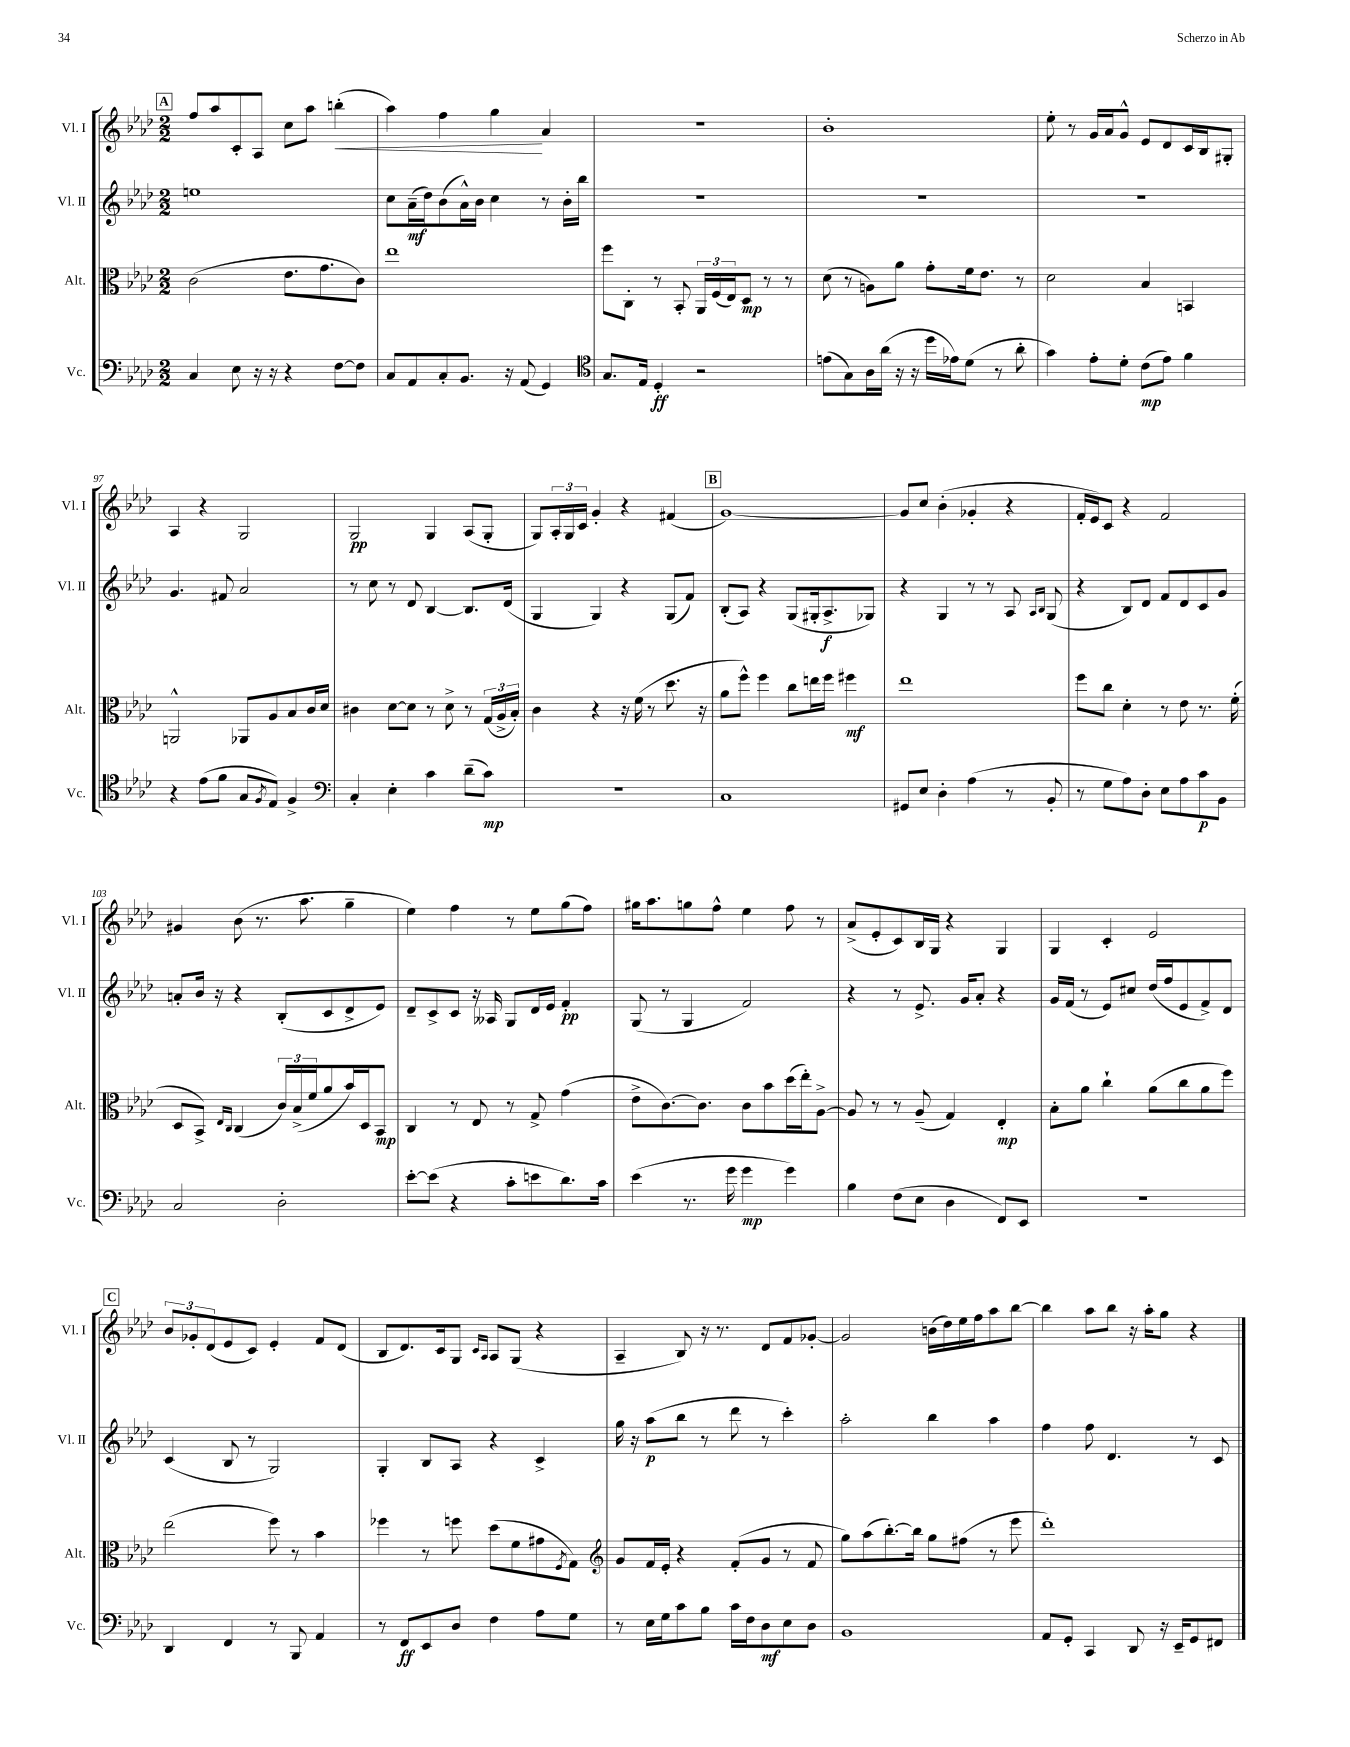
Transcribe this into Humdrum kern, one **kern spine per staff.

**kern	**kern	**kern	**kern
*staff4	*staff3	*staff2	*staff1
*clefF4	*clefC3	*clefG2	*clefG2
*k[b-e-a-d-]	*k[b-e-a-d-]	*k[b-e-a-d-]	*k[b-e-a-d-]
*M2/2	*M2/2	*M2/2	*M2/2
4C/	(2c\	1ee	8ff/L
.	.	.	8aa-/
8E-\	.	.	8c'/
16r	.	.	8A-/J
16r	.	.	.
4r	8.e-\L	.	8cc\L
.	.	.	8aa-\J
.	8.g\	.	.
[8F\L	.	.	(4bb'\
8F\]J	8c\J)	.	.
=	=	=	=
8C/L	1ee-	8cc\L	4aa-\)
8AA-/	.	(16a-~\L	.
.	.	16dd-\J)	.
8C'/	.	(8b-\	4ff\
8.BB-/J	.	16a-^^\L)	.
.	.	16b-\JJ	.
.	.	4cc\	4gg\
16r	.	.	.
(8AA-/	.	.	.
4GG/)	.	8r	4a-/
.	.	16b-'\LL	.
.	.	16bb-\JJ	.
=	=	=	=
*clefC4	*	*	*
8.G/L	8ff\L	1r	1r
.	8C'\J	.	.
16E-/Jk	.	.	.
4D-'/	8r	.	.
.	8BB-'/	.	.
2r	24AA-/LL	.	.
.	(24F/	.	.
.	24E-/J)	.	.
.	8D-/J	.	.
.	8r	.	.
.	8r	.	.
=	=	=	=
(8e\L	(8d-\	1r	1b-'
8G\)	8r	.	.
16A-\L	8A\L)	.	.
(16a-\JJ	.	.	.
16r	8a-\J	.	.
16r	.	.	.
16dd-\LL	8g'\L	.	.
16e-\J)	.	.	.
(8d-\J	16f\k	.	.
.	8.e-\J	.	.
8r	.	.	.
8a-'\	8r	.	.
=	=	=	=
4g\)	2d-\	1r	8ee-'\
.	.	.	8r
8e-'\L	.	.	16g/LL
.	.	.	16a-/J
8d-'\J	.	.	8g^^/J
(8c\L	4B-/	.	8e-/L
8e-\J)	.	.	8d-/
4f\	4BB/	.	16c/L
.	.	.	16B-/J
.	.	.	8G#'/J
=	=	=	=
4r	2AA^^/	4.g/	4A-/
(8e-\L	.	.	4r
8f\J	.	8f#/	.
8G/L	8AA-/L	2a-/	2G/
8qF/	.	.	.
8E-/J)	8A-/	.	.
4F^/	8B-/	.	.
.	16c/L	.	.
.	16d-/JJ	.	.
=	=	=	=
*clefF4	*	*	*
4C'/	4c#\	8r	2G/
.	.	8cc\	.
4E-'\	[8d-\L	8r	.
.	8d-\]J	8d-/	.
4c\	8r	[4B-/	4G/
.	8d-^\	.	.
(8d-~\L	8r	8.B-/]L	(8A-/L
8c\J)	(24G/LL	.	8G'/J
.	24A-^/	.	.
.	.	(16d-/Jk	.
.	24B-'/JJ)	.	.
=	=	=	=
1r	4c\	4G/	8G/L)
.	.	.	24A-'/L
.	.	.	24G/
.	.	.	24c/JJ
.	4r	4G/)	4g'/
.	16r	4r	4r
.	(16f\	.	.
.	8r	.	.
.	8.dd-\	(8G/L	(4f#/
.	.	8f/J)	.
.	16r	.	.
=	=	=	=
1C	8a-\L	(8B-'/L	[1g)
.	8ff^^\J)	8A-/J)	.
.	4ff\	4r	.
.	8cc\L	(8G/L	.
.	16ee\L	16G#'/k	.
.	16ff\JJ	8.A-^/	.
.	4ff#\	.	.
.	.	8G-/J)	.
=	=	=	=
8GG#/L	1ee-	4r	8g/]L
8E-/J	.	.	8cc/J
4D-'\	.	4G/	(4b-'\
(4A-\	.	8r	4g-'/
.	.	8r	.
8r	.	8A-/	4r
.	.	16qqA-/LL	.
.	.	16qqB-/JJ	.
8BB-'/	.	(8G/	.
=	=	=	=
8r	8ff\L	4r	16f'/LL
.	.	.	16e-/J)
8G\L	8cc\J	.	8c/J
8A-\)	4d-'\	8B-/L)	4r
8D-'\J	.	8d-/J	.
8E-\L	8r	8f/L	2f/
8A-\	8e-\	8d-/	.
8c\	8.r	8c/	.
8BB-\J	.	8g/J	.
.	(16f'\	.	.
=	=	=	=
2C/	8D-/L	8a'/L	4g#/
.	8BB-^/J)	16b-/Jk	.
.	.	16r	.
.	16qqE-/LL	.	.
.	16qqC/JJ	.	.
.	(4C/	4r	(8b-\
.	.	.	8.r
2D-'\	24c/LL)	(8B-'/L	.
.	(24B-^/	.	.
.	.	.	8.aa-\
.	24f/J	.	.
.	8a-/	8c/	.
.	16b-/L)	8d-^/	4gg~\
.	16D-/J	.	.
.	8BB-/J	8e-/J)	.
=	=	=	=
[8e-'\L	4C/	8d-~/L	4ee-\)
(8e-\]J	.	8c^/	.
4r	8r	8c/J	4ff\
.	8E-/	16r	.
.	.	16A--/	.
8c'\L	8r	8G/L	8r
8e\	8G^/	16d-/L	8ee-\L
.	.	16e-/JJ	.
8.d-\)	(4g\	4f'/	(8gg\
.	.	.	8ff\J)
16c\Jk	.	.	.
=	=	=	=
(4e-\	8e-^\L	(8G/	16gg#\LK
.	.	.	8.aa-\
.	[8.c\)	8r	.
8.r	.	4G/	8gg\
.	8.c\]J	.	.
.	.	.	8ff^^\J
16g\	.	.	.
4g\	8c\L	2f/)	4ee-\
.	8b-\	.	.
4g\)	(16dd-\L	.	8ff\
.	16ee-'\J)	.	.
.	[8A-^\J	.	8r
=	=	=	=
4B-\	8A-/]	4r	(8a-^/L
.	8r	.	8e-'/
(8F\L	8r	8r	8c/)
8E-\J	(8A-~/	8.e-^/	16B-/L
.	.	.	16G/JJ
4D-\	4G/)	.	4r
.	.	16g/LK	.
.	.	8a-'/J	.
8FF/L)	4E-'/	4r	4G/
8EE-/J	.	.	.
=	=	=	=
1r	8B-'\L	16g/LL	4G/
.	.	(16f/JJ	.
.	8a-\J	8r	.
.	4cc`\	8e-/L)	4c'/
.	.	8cc#/J	.
.	(8a-\L	(16dd-/LL	2e-/
.	.	16ff/J	.
.	8cc\	8e-/	.
.	8a-\	8f^/)	.
.	8ff\J)	8d-/J	.
=	=	=	=
4DD-/	(2ee-\	(4c/	12b-/L
.	.	.	12g-'/
.	.	.	(12d-/
4FF/	.	8B-/	8e-/
.	.	8r	8c/J)
8r	8ff\)	2G/)	4e-'/
8BBB-/	8r	.	.
4AA-/	4b-\	.	8f/L
.	.	.	(8d-/J
=	=	=	=
8r	4ff-\	4G'/	8B-/L
8FF/L	.	.	8.d-/)
8EE-/	8r	8B-/L	.
.	.	.	16c/k
8D-/J	8ff\	8A-/J	8G/J
.	.	.	16qqc/LL
.	.	.	16qqA-/JJ
4F\	(8dd-\L	4r	8A-/L
.	8f\	.	(8G/J
8A-\L	8g#\	4c^/	4r
.	8qF/	.	.
8G\J	8G\J)	.	.
=	=	=	=
*	*clefG2	*	*
8r	8g/L	16gg\	4A-~/
.	.	16r	.
16E-\LL	16f/L	(8aa-\L	.
16G\J	16e-'/JJ	.	.
8c\	4r	8bb-\J	8B-/)
8B-\J	.	8r	16r
.	.	.	8.r
16c\LL	(8f'/L	8ddd-\	.
16F\J	.	.	.
8D-\	8g/J	8r	8d-/L
8E-\	8r	4ccc'\)	8f/
8D-\J	8f/	.	[8g-'/J
=	=	=	=
1BB-	8gg\L)	2aa-'\	2g-/]
.	(8aa-\	.	.
.	[8.bb-'\)	.	.
.	16bb-\]Jk	.	.
.	8gg\L	4bb-\	(16b\LL
.	.	.	16dd-\)
.	(8ff#\J	.	16ee-\
.	.	.	16ff\J
.	8r	4aa-\	8aa-\
.	8eee-\	.	[8bb-\J
=	=	=	=
8AA-/L	1ddd-')	4ff\	4bb-\]
8GG'/J	.	.	.
4CC/	.	8ff\	8aa-\L
.	.	4.d-/	8bb-\J
8DD-/	.	.	16r
.	.	.	16aa-'\LK
16r	.	.	8gg\J
16EE-~/LK	.	.	.
8GG/	.	8r	4r
8FF#/J	.	8c/	.
==	==	==	==
*-	*-	*-	*-
